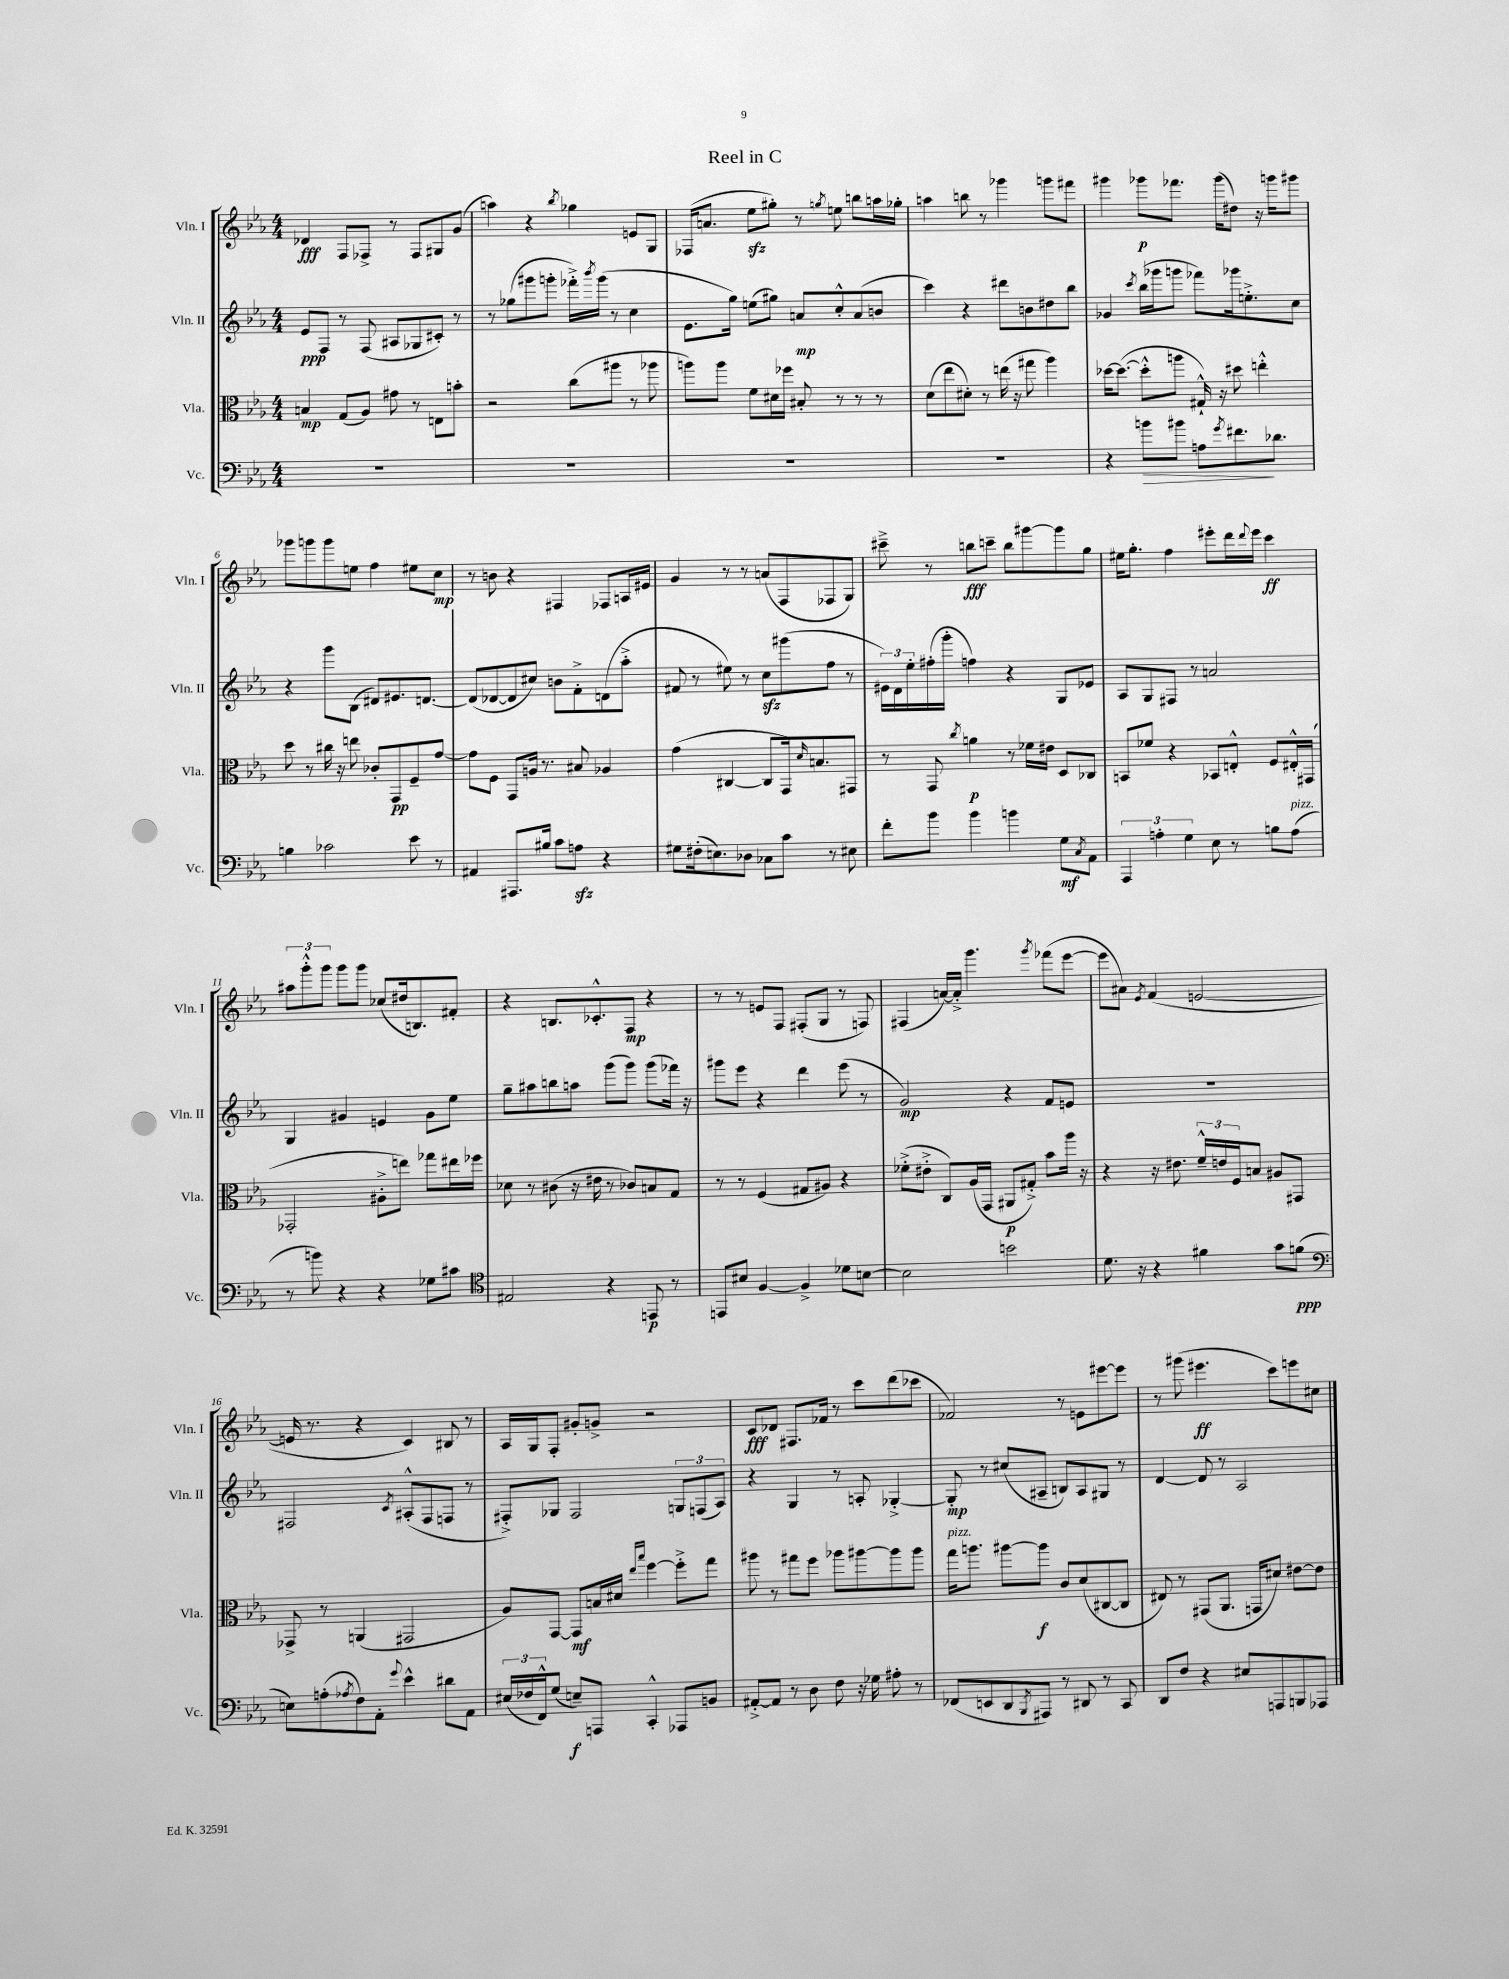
\header { title = "Reel in C" }
<<
\new StaffGroup <<
\new Staff = "s0" \with { instrumentName = "Vln. I" shortInstrumentName = "Vln. I" } {
    \clef treble \key ees \major \numericTimeSignature \time 4/4
    des'4\fff f8 fes8-> r8 fes8 gis8 g'8( |
    a''4) r4 \acciaccatura { bes''8 } ges''4 e'8 g8 |
    fes16( a'8. ees''8\sfz gis''8-.) r8 \acciaccatura { g''8 } e''8 b''8 a''16 ges''16-. |
    a''4 b''8 r8 ges'''4 g'''8 fis'''8 |
    gis'''4 ges'''8\p fes'''8. ges'''16( dis''8) r16 g'''16 gis'''8 |
    ges'''8 g'''8 g'''8 e''8 f''4 eis''8 c''8\mp |
    r8 b'8 r4 fis4 fes8 a16 eis'16 |
    g'4 r8 r8 a'8( f8 fes8 g8) |
    cis'''8---> r8 b''8\fff c'''8-- b''8 gis'''8~ gis'''8 g''8 |
    eis''16 g''8.-. f''4 eis'''8-. d'''16 \appoggiatura { d'''8 } eis'''16 c'''4\ff |
    \tuplet 3/2 { ais''8 g'''8-.-^ g'''8 } g'''8 g'''8 ces''8( dis''16 b8.) fis'8-. |
    r4 b8. ces'8.-.-^ f8\mp r4 |
    r8 r8 e'8 f8 fis8-.( g8 r8 f8) |
    fis4( a'16~) a'16-.-> g'''4. \acciaccatura { g'''8 } fes'''8( ees'''8~ |
    ees'''8 ais'8) \acciaccatura { ees'8 } f'4( e'2~ |
    e'16 r8. r4 c'4) bis8 r8 |
    aes16 g16 f8-. gis'8-. g'8-> r2 |
    c'8\fff des'8 fis8. fes'16 r8 c'''8 d'''8( ces'''8 |
    fes'2) r8 e'8 eis'''8~ eis'''8 |
    r8 gis'''8( eis'''4.\ff c'''8) e'''8 cis''8 \bar "|." |
}
\new Staff = "s1" \with { instrumentName = "Vln. II" shortInstrumentName = "Vln. II" } {
    \clef treble \key ees \major \numericTimeSignature \time 4/4
    ees'8\ppp f8 r8 f8( ais8 ges8 cis'8-.) r8 |
    r8 ges''8( gis'''8 g'''8-. fes'''16-.->) \acciaccatura { bes'''8 } g'''16( r8 c''4 |
    ees'8. g''16) e''8( gis''8) a'8\mp c''8-.-^ a'8( b'8 |
    c'''4) r4 dis'''8 b'8 dis''8 bes''8 |
    ges'4 \acciaccatura { c'''8 } bes''16( ges'''16 g'''8 fes'''8) ges'''16 e''8.-.-> c''8 |
    r4 g'''8 bes8( dis'8) eis'8. d'8.~ |
    d'8( des'8~ des'8 cis''8) b'8 f'8-.-> d'8( aes''8-.-> |
    fis'8 r8 eis''8) r8 c''8\sfz gis'''8( f''8 r8 |
    \tuplet 3/2 { eis'16) d'16 ees''16-. } fis''16-.( g'''16-. f''4) r4 g8 ees'8 |
    aes8 g8 fis8 r8 a'2 |
    g4 gis'4 e'4 gis'8 ees''8 |
    g''8-- ais''8 b''8 a''8 g'''8( g'''8) g'''8( fes'''16) r16 |
    gis'''8 ees'''8 r4 d'''4 ees'''8( r8 |
    g'2\mp) r4 f'8 e'8 |
    R1 |
    fis2 \acciaccatura { c'8 } ais8-.-^( fis8 f8 r8 |
    fis8-.->) ges8 fis2 \tuplet 3/2 { g8 f8( aes8) } |
    r4 g4 r8 a8-. ges4~-.-> |
    ges8-.\mp r8 cis''8( ais8-- b8) ais8 gis8 r8 |
    d'4~ d'8 r8 aes2 \bar "|." |
}
\new Staff = "s2" \with { instrumentName = "Vla." shortInstrumentName = "Vla." } {
    \clef alto \key ees \major \numericTimeSignature \time 4/4
    b4\mp g8( aes8) gis'8 r8 e8 b'8-. |
    r2 c''8( ais''8 r8 aes''8 |
    a''8) a''8 f'8 dis'16 fes''16 bis8-. r8 r8 r8 |
    d'8( ees''8 dis'8-.) r8 e''16( r16 gis''8 aes''4) |
    des''16~ des''8.~( des''8-.-^ a''8 gis16-!-^) r16 dis''8 e''4-.-^ |
    d''8 r8 cis''16 r16 e''8 ces'8-. g,8\pp f8-- g'8~ |
    g'8 f8 g,8 a16 r8. bis8 aes4 |
    g'4( cis4~ cis8 g,16) \grace { d'16 } b8. gis,8 |
    r8 g,8 \acciaccatura { c''8 } a'4\p r8 fes'16 eis'16 d8 ces8 |
    b,8 fes'8 r4 bes,8 e8-.-^ f8 eis16-.-^ gis,16( |
    ges,2-. ais8-.-> e''8) ges''8 eis''16 fes''16 |
    des'8 r8 cis'8( r16 eis'16 r8 ces'8) b8 g8 |
    r8 r8 f4( gis8 ais8) r4 |
    fes'8-.->( eis'8-.-> c8) aes16( g,16 ais,8\p gis8-.->) bes'8 aes''16 r16 |
    r4 r16 eis'8. \tuplet 3/2 { f'16---^ e'16 f16 } b8 ais8 gis,8 |
    ges,8-> r8 a,4( gis,2 |
    aes8) g,8~ g,8\mf b16 dis'16 \grace { ees''16 bes''16 } f''4~ f''8-.-> g''8 |
    ais''8 r8 gis''8 f''8 aes''8 ais''8~ ais''8 ais''8 |
    g''16^\markup { \italic "pizz." } a''8. ais''8~ ais''8\f c'8 d'8( cis8~ cis8 |
    eis8) r8 gis,8( aes,8. g,16 dis'8) eis'8~ eis'8 \bar "|." |
}
\new Staff = "s3" \with { instrumentName = "Vc." shortInstrumentName = "Vc." } {
    \clef bass \key ees \major \numericTimeSignature \time 4/4
    R1 |
    R1 |
    R1 |
    R1 |
    r4 b'8\> bis'8 a8 \acciaccatura { g'8 } fis'8.\! des'8. |
    b4 ces'2 ees'8 r8 |
    ais,4 ais,,8. bis16 c'8 a8\sfz r4 |
    gis8 fis16-.( e8.) des8 ces8 c'8 r8 eis8 |
    f'8-. bes'8 bes'4 b'4 g8\mf \acciaccatura { c8 } aes,8 |
    \tuplet 3/2 { aes,,4 a4-. g4 } ees8 r8 b8 a8^\markup { \italic "pizz." }( |
    r8 b'8) r4 r4 ges8 cis'8 |
    \clef tenor eis2 r4 e,8\p r8 |
    e,8 bis8 f4~ f4-> des'8 b8~ |
    b2 b'2 |
    d'8. r16 r4 fis'4 g'8 f'8\ppp( |
    \clef bass e8) a8-.( \acciaccatura { aes8 } f8) aes,8-. \appoggiatura { g'8 } ees'4-^ dis'8 aes,8 |
    \tuplet 3/2 { eis16( fes16 f,16-^) } g8( e8--\f) a,,8 c,4-.-^ aes,,8 b,8 |
    ais,8~-.-> ais,8 r8 d8 f8 r16 ges16 ais8-. r8 |
    fes,8( e,8 d,8 \acciaccatura { bes,,8 } ais,,8) r8 dis,8 r8 c,8 |
    d,8 f8 r4 eis8 a,,8 b,,8 aes,,8 \bar "|." |
}
>>
>>
